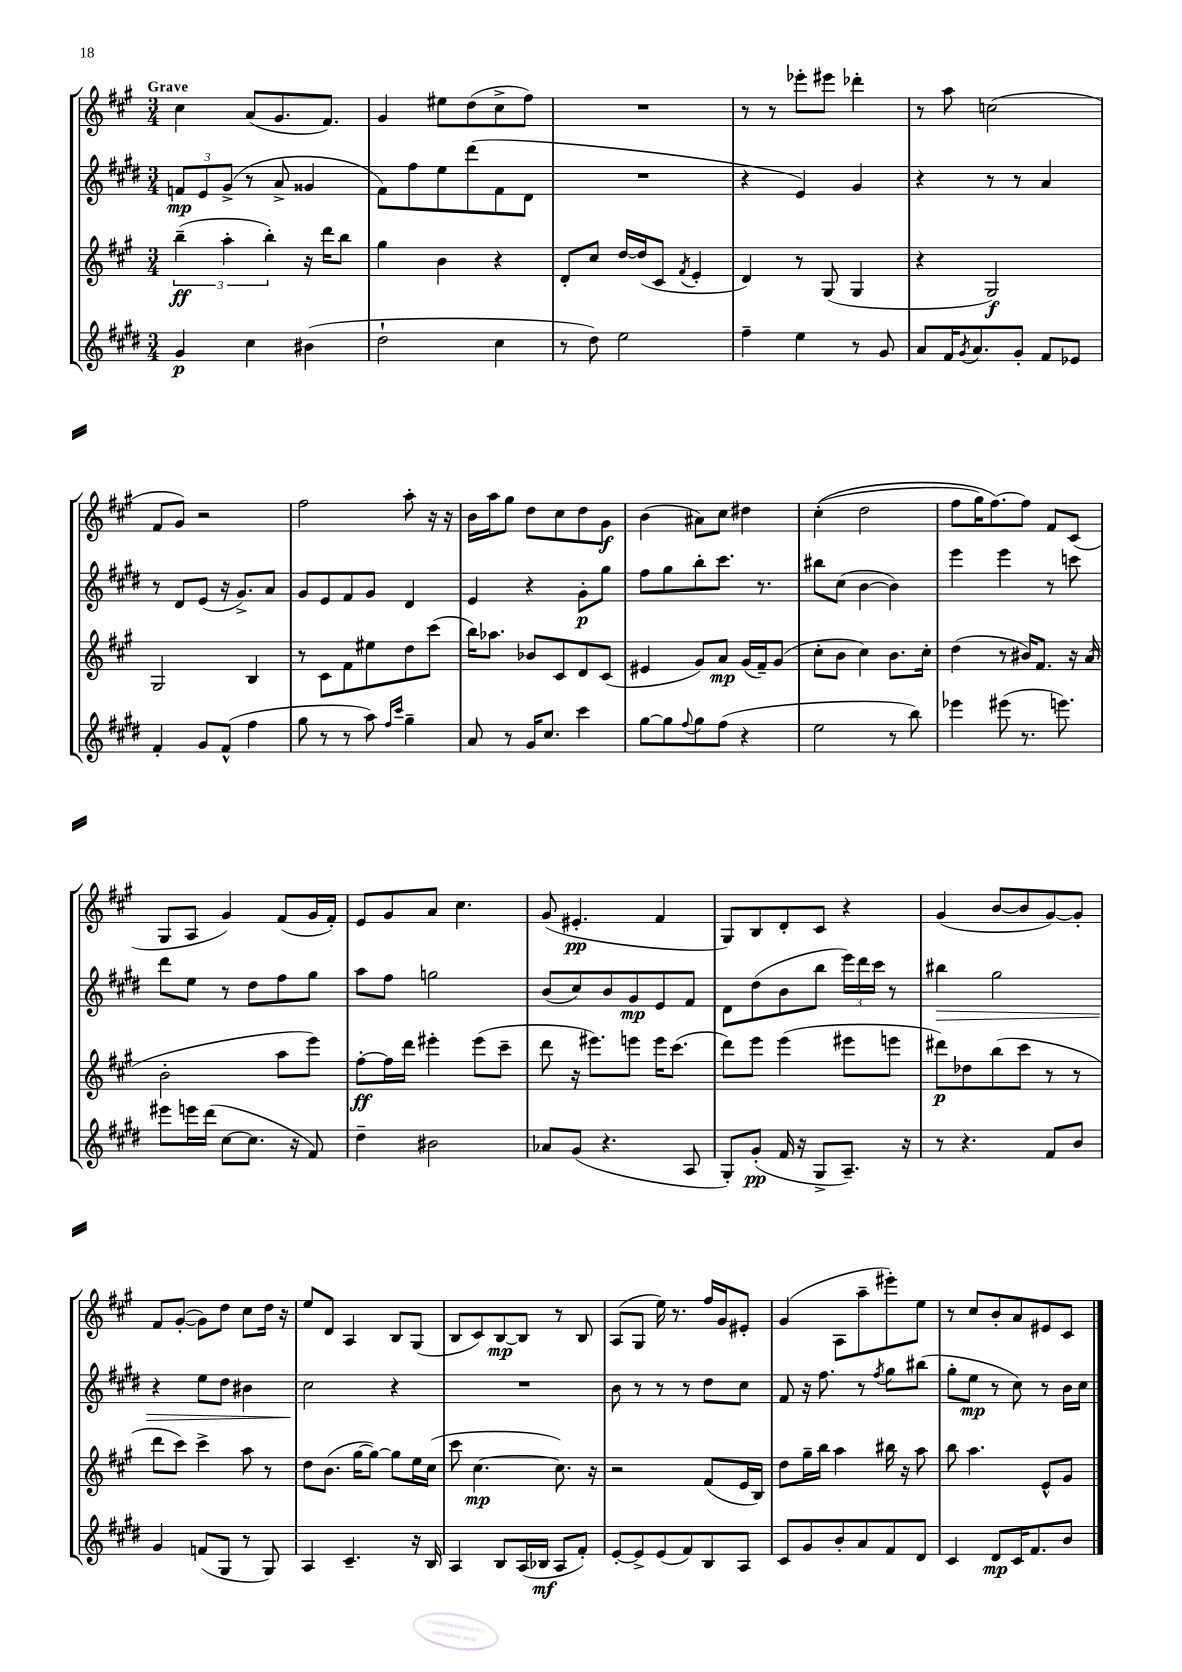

**kern	**dynam	**kern	**dynam	**kern	**dynam	**kern	**dynam
*part4	*part4	*part3	*part3	*part2	*part2	*part1	*part1
*staff4	*staff4	*staff3	*staff3	*staff2	*staff2	*staff1	*staff1
*clefG2	*	*clefG2	*	*clefG2	*	*clefG2	*
*k[f#c#g#d#]	*	*k[f#c#g#]	*	*k[f#c#g#d#]	*	*k[f#c#g#]	*
*M3/4	*	*M3/4	*	*M3/4	*	*M3/4	*
=1	=1	=1	=1	=1	=1	=1	=1
!	!	!	!	!	!	!LO:TX:a:B:t=Grave	!
4g#/	p	(6bb~\	ff	12fn/L	mp	4cc#\	.
.	.	.	.	12e/	.	.	.
.	.	6aa'\	.	(12g#^/J	.	.	.
4cc#\	.	.	.	8r	.	(8a/L	.
.	.	6bb'\)	.	.	.	.	.
.	.	.	.	8a^/	.	8.g#/	.
(4b#X\	.	16r	.	4g##X/	.	.	.
.	.	16ddd\KL	.	.	.	8.f#/J)	.
.	.	8bb\J	.	.	.	.	.
=2	=2	=2	=2	=2	=2	=2	=2
2dd#`\	.	4gg#\	.	8f#\L)	.	4g#/	.
.	.	.	.	8ff#\	.	.	.
.	.	4b\	.	8ee\	.	8ee#X\L	.
.	.	.	.	(8ddd#\	.	(8dd\	.
4cc#\	.	4r	.	8f#\	.	8cc#^\	.
.	.	.	.	8d#\J	.	8ff#\J)	.
=3	=3	=3	=3	=3	=3	=3	=3
8r	.	8d'/L	.	2.r	.	2.r	.
8dd#\)	.	8cc#/J	.	.	.	.	.
2ee\	.	[16dd/LL	.	.	.	.	.
.	.	(16dd/J]	.	.	.	.	.
.	.	8c#/J	.	.	.	.	.
.	.	8qf#/	.	.	.	.	.
.	.	4e'/	.	.	.	.	.
=4	=4	=4	=4	=4	=4	=4	=4
4ff#~\	.	4d/)	.	4r	.	8r	.
.	.	.	.	.	.	8r	.
4ee\	.	8r	.	4e/)	.	8eee-X'\L	.
.	.	(8G#/	.	.	.	8eee#X\J	.
8r	.	4G#/	.	4g#/	.	4ddd-X'\	.
8g#/	.	.	.	.	.	.	.
=5	=5	=5	=5	=5	=5	=5	=5
8a/L	.	4r	.	4r	.	8r	.
16f#/K	.	.	.	.	.	8aa\	.
8qg#/	.	.	.	.	.	.	.
8.a/	.	.	.	.	.	.	.
.	.	2G#/)	f	8r	.	(2ccn\	.
8g#'/J	.	.	.	8r	.	.	.
8f#/L	.	.	.	4a/	.	.	.
8e-X/J	.	.	.	.	.	.	.
!!LO:LB:g=z
=6	=6	=6	=6	=6	=6	=6	=6
4f#'/	.	2G#/	.	8r	.	8f#/L	.
.	.	.	.	8d#/L	.	8g#/J)	.
8g#/L	.	.	.	(8e/J	.	2r	.
(8f#^^/J	.	.	.	16r	.	.	.
.	.	.	.	8.g#^/L)	.	.	.
4ff#\	.	4B/	.	.	.	.	.
.	.	.	.	8a/J	.	.	.
=7	=7	=7	=7	=7	=7	=7	=7
8gg#\	.	8r	.	8g#/L	.	2ff#\	.
8r	.	8c#\L	.	8e/	.	.	.
8r	.	8f#\	.	8f#/	.	.	.
8aa\)	.	8ee#X\	.	8g#/J	.	.	.
16qqff#/LL	.	.	.	.	.	.	.
16qqccc#/JJ	.	.	.	.	.	.	.
4gg#~\	.	8dd\	.	4d#/	.	8aa'\	.
.	.	(8ccc#\J	.	.	.	16r	.
.	.	.	.	.	.	16r	.
=8	=8	=8	=8	=8	=8	=8	=8
8a/	.	16bb\KL)	.	4e/	.	16b\LL	.
.	.	8.aa-X\J	.	.	.	16aa\J	.
8r	.	.	.	.	.	8gg#\J	.
16g#/KL	.	8b-X/L	.	4r	.	8dd\L	.
8.cc#/J	.	.	.	.	.	.	.
.	.	8c#/	.	.	.	8cc#\	.
4ccc#\	.	8d/	.	8g#'\L	p	8dd\	.
.	.	(8c#/J	.	8gg#\J	.	8g#\J	f
=9	=9	=9	=9	=9	=9	=9	=9
[8gg#\L	.	4e#X/	.	8ff#\L	.	(4b\	.
8gg#\]	.	.	.	8gg#\	.	.	.
8qqff#/	.	.	.	.	.	.	.
8gg#\	.	8g#/L)	.	8bb'\	.	8a#X\L)	.
(8ff#\J	.	8a/J	mp	8.ccc#\J	.	8cc#\J	.
4r	.	(16g#/LL	.	.	.	4dd#X\	.
.	.	16f#~/J)	.	8.r	.	.	.
.	.	(8g#/J	.	.	.	.	.
=10	=10	=10	=10	=10	=10	=10	=10
2ee\	.	8cc#'\L	.	8bb#X\L	.	((4cc#'\	.
.	.	8b\J	.	(8cc#\J	.	.	.
.	.	4cc#\)	.	[4b\	.	2dd\	.
8r	.	8.b\L	.	4b\])	.	.	.
8bb\)	.	.	.	.	.	.	.
.	.	16cc#'\Jk	.	.	.	.	.
=11	=11	=11	=11	=11	=11	=11	=11
4eee-X\	.	(4dd\	.	4eee\	.	8ff#\L	.
.	.	.	.	.	.	16gg#\K)	.
.	.	.	.	.	.	[8.ff#\)	.
(8eee#X\	.	8r	.	4eee\	.	.	.
8.r	.	16b#X/KL)	.	.	.	8ff#\J]	.
.	.	8.f#/J	.	.	.	.	.
.	.	.	.	8r	.	8f#/L	.
8.eeen\)	.	.	.	.	.	.	.
.	.	16r	.	8cccn\	.	(8c#/J	.
.	.	(16a/	.	.	.	.	.
!!LO:LB:g=z
=12	=12	=12	=12	=12	=12	=12	=12
8eee#X\L	.	2b'\	.	8ddd#\L	.	8G#/L	.
16eeen\L	.	.	.	8ee\J	.	8A/J	.
(16ddd#\JJ	.	.	.	.	.	.	.
[8cc#\L	.	.	.	8r	.	4g#/)	.
8.cc#\J]	.	.	.	8dd#\L	.	.	.
.	.	8aa\L	.	8ff#\	.	(8f#/L	.
16r	.	.	.	.	.	.	.
8f#/)	.	8eee\J)	.	8gg#\J	.	16g#/L	.
.	.	.	.	.	.	16f#'/JJ)	.
=13	=13	=13	=13	=13	=13	=13	=13
4dd#~\	.	[8ff#'\L	ff	8aa\L	.	8e/L	.
.	.	16ff#\L]	.	8ff#\J	.	8g#/	.
.	.	16ddd\JJ	.	.	.	.	.
2b#X\	.	4eee#X'\	.	2ggn\	.	8a/J	.
.	.	.	.	.	.	4.cc#\	.
.	.	(8eee#\L	.	.	.	.	.
.	.	8ccc#~\J	.	.	.	.	.
=14	=14	=14	=14	=14	=14	=14	=14
8a-X/L	.	8ddd\	.	(8b/L	.	(8g#/	.
(8g#/J	.	16r	.	8cc#/)	.	4.e#X'/	pp
.	.	8.eee#X\L)	.	.	.	.	.
4.r	.	.	.	8b/	.	.	.
.	.	8eeen\J	.	8g#/	mp	.	.
.	.	16eee\KL	.	8e/	.	4f#/	.
.	.	(8.ccc#\J	.	.	.	.	.
8A/	.	.	.	8f#/J	.	.	.
=15	=15	=15	=15	=15	=15	=15	=15
8G#'/L)	.	8ddd\L)	.	8d#\L	.	8G#/L)	.
(8g#'/J	pp	8eee\J	.	(8dd#\	.	8B/	.
16f#/	.	(4eee\	.	8b\	.	8d'/	.
16r	.	.	.	.	.	.	.
8G#^/L	.	.	.	8bb\J	.	8c#/J	.
8.A~/J)	.	8eee#X\L	.	24eee\LL)	.	4r	.
.	.	.	.	24ddd#\	.	.	.
.	.	.	.	24ccc#\JJ	.	.	.
.	.	8eeen\J	.	8r	.	.	.
16r	.	.	.	.	.	.	.
=16	=16	=16	=16	=16	=16	=16	=16
!	!	!	!	!	!LO:HP:b	!	!
8r	.	8ddd#X\L)	p	4bb#X\	>	(4g#/	.
4.r	.	8dd-X\	.	.	.	.	.
.	.	(8bb\	.	2gg#\	.	[8b/L	.
.	.	8ccc#\J	.	.	.	8b/]	.
8f#/L	.	8r	.	.	.	[8g#/)	.
8b/J	.	8r	.	.	.	8g#'/J]	.
!!LO:LB:g=z
=17	=17	=17	=17	=17	=17	=17	=17
4g#/	.	8ddd\L	.	4r	.	8f#/L	.
.	.	8ccc#\J)	.	.	.	([8g#'/J	.
(8fn/L	.	4ccc#^\	.	8ee\L	.	8g#\L])	.
8G#/J	.	.	.	8dd#\J	.	8dd\J	.
8r	.	8aa\	.	4b#X\	.	8cc#\L	.
8G#/)	.	8r	.	.	.	16dd\Jk	.
.	.	.	.	.	.	16r	.
=18	=18	=18	=18	=18	=18	=18	=18
4A/	.	8dd\L	.	2cc#\	.	8ee/L	.
.	.	(8.b\J	.	.	.	8d/J	.
4.c#~/	.	.	.	.	.	4A/	.
.	.	[16gg#\KL	.	.	.	.	.
.	.	8gg#\J_)	.	.	.	.	.
.	.	8gg#\L]	.	4r	]	8B/L	.
16r	.	16ee\L	.	.	.	(8G#/J	.
16B/	.	(16cc#\JJ	.	.	.	.	.
=19	=19	=19	=19	=19	=19	=19	=19
4A/	.	8ccc#\	.	2.r	.	8B/L	.
.	.	[4.cc#\	mp	.	.	8c#/)	.
8B/L	.	.	.	.	.	[8B/	mp
(16A/L	.	.	.	.	.	8B/J]	.
16B-X/JJ	mf	.	.	.	.	.	.
8A/L	.	8.cc#\])	.	.	.	8r	.
8f#'/J)	.	.	.	.	.	8B/	.
.	.	16r	.	.	.	.	.
=20	=20	=20	=20	=20	=20	=20	=20
[8e'/L	.	2r	.	8b\	.	(8A/L	.
8e^/]	.	.	.	8r	.	8G#/J	.
(8e/	.	.	.	8r	.	16ee\)	.
.	.	.	.	.	.	8.r	.
8f#/)	.	.	.	8r	.	.	.
8B/	.	(8f#/L	.	8dd#\L	.	16ff#/LL	.
.	.	.	.	.	.	16g#/J	.
8A/J	.	16e/L	.	8cc#\J	.	8e#X'/J	.
.	.	16B/JJ)	.	.	.	.	.
=21	=21	=21	=21	=21	=21	=21	=21
8c#/L	.	8dd\L	.	8f#/	.	(4g#/	.
8g#/	.	16gg#~\L	.	16r	.	.	.
.	.	16bb\JJ	.	8.ff#\	.	.	.
8b'/	.	4aa\	.	.	.	8A\L	.
8a/	.	.	.	8r	.	8aa~\	.
.	.	.	.	8qff#/	.	.	.
8f#/	.	16bb#X\	.	8gg#\L	.	8eee#X'\)	.
.	.	16r	.	.	.	.	.
8d#/J	.	8aa\	.	(8bb#X\J	.	8ee\J	.
=22	=22	=22	=22	=22	=22	=22	=22
4c#/	.	8bb\	.	8gg#'\L	.	8r	.
.	.	4.aa\	.	8ee\J	mp	8cc#/L	.
8d#/L	mp	.	.	8r	.	8b'/	.
16c#/K	.	.	.	8cc#\)	.	8a/	.
8.f#/	.	.	.	.	.	.	.
.	.	8e^^/L	.	8r	.	8e#X/	.
8b/J	.	8g#/J	.	16b\LL	.	8c#/J	.
.	.	.	.	16cc#\JJ	.	.	.
==	==	==	==	==	==	==	==
*-	*-	*-	*-	*-	*-	*-	*-
